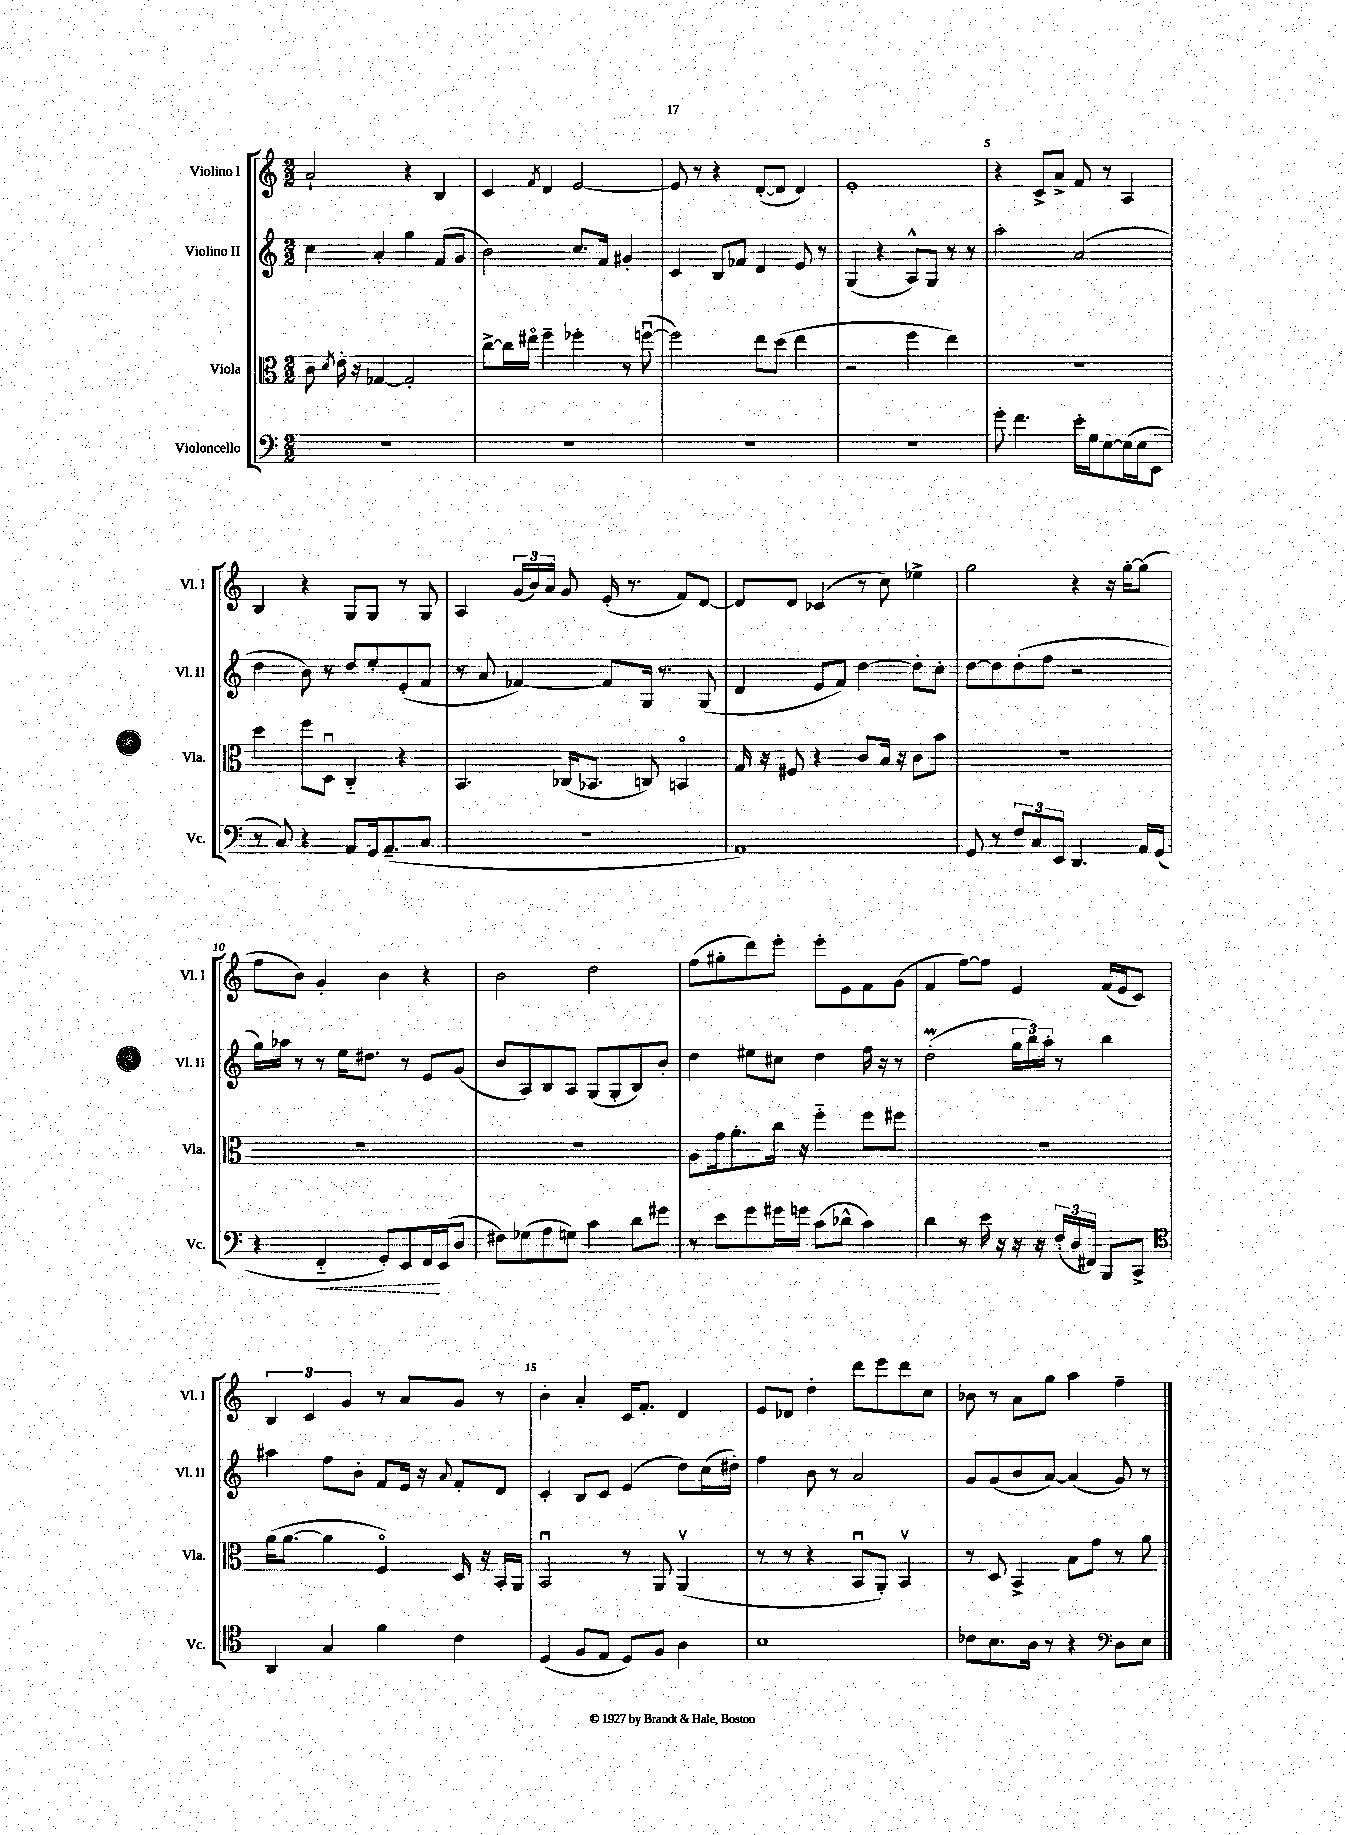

**kern	**dynam	**kern	**kern	**kern
*part4	*part4	*part3	*part2	*part1
*staff4	*staff4	*staff3	*staff2	*staff1
*I"Violoncello	*	*I"Viola	*I"Violino II	*I"Violino I
*I'Vc.	*	*I'Vla.	*I'Vl. II	*I'Vl. I
*clefF4	*	*clefC3	*clefG2	*clefG2
*k[]	*	*k[]	*k[]	*k[]
*M2/2	*	*M2/2	*M2/2	*M2/2
=1	=1	=1	=1	=1
1r	.	8c\	4cc\	2a`/
.	.	8qd/	.	.
.	.	16e'\	.	.
.	.	16r	.	.
.	.	[4G-X/	4a'/	.
.	.	2G-'/]	4gg\	4r
.	.	.	(8f/L	4B/
.	.	.	8g/J	.
=2	=2	=2	=2	=2
1r	.	[8cc^\L	2b\)	4c/
.	.	16cc\L]	.	.
.	.	16ee#X\JJ	.	.
.	.	.	.	8qf/
.	.	4ff~\	.	4d/
.	.	4ff-X'\	8.cc/L	[2e/
.	.	.	16f/Jk	.
.	.	8r	4g#X'/	.
.	.	([8ffnu\	.	.
=3	=3	=3	=3	=3
1r	.	2ff\])	4c/	8e/]
.	.	.	.	8r
.	.	.	8B/L	4r
.	.	.	8f-X/J	.
.	.	8ee\L	4d/	([8d'/L
.	.	(8dd\J	.	8d/J]
.	.	4ee\	8e/	4d/)
.	.	.	8r	.
=4	=4	=4	=4	=4
1r	.	2r	(4G/	1e'
.	.	.	4r	.
.	.	4ff\	8A^^/L)	.
.	.	.	8G/J	.
.	.	4ee\)	8r	.
.	.	.	8r	.
=5	=5	=5	=5	=5
8g'\	.	1r	2aa'\	4r
4.f\	.	.	.	.
.	.	.	.	8c^/L
.	.	.	.	8a^/J
16e'\LL	.	.	(2a/	8f/
16G\J	.	.	.	.
[8E\	.	.	.	8r
(16E\L]	.	.	.	4A/
16E\J	.	.	.	.
8EE\J	.	.	.	.
!!LO:LB:g=z
=6	=6	=6	=6	=6
8r	.	4dd\	4dd\	4B/
8C/)	.	.	.	.
4r	.	8ff\L	8b\)	4r
.	.	8Du\J	8r	.
8AA/L	.	4C/	8dd/L	8G/L
16GG/k	.	.	8ee'/	8G/J
(8.AA~/	.	.	.	.
.	.	4r	(8e'/	8r
8C/J	.	.	8f/J	8G/
=7	=7	=7	=7	=7
1r	.	4.BB/	8r	4A/
.	.	.	8a/	.
.	.	.	[4f-X/)	(24g/LL
.	.	.	.	24b/)
.	.	.	.	24a/JJ
.	.	(16C-X/KL	.	8g/
.	.	8.BB-X/J	.	.
.	.	.	8f-/L]	(16e'/
.	.	.	.	8.r
.	.	8Cn/)	16G/Jk	.
.	.	.	8.r	.
.	.	4BBn/	.	8f/L)
.	.	.	(8G/	[8d/J
=8	=8	=8	=8	=8
1AA)	.	16G/	4d/	8d/L]
.	.	16r	.	.
.	.	8F#X/	.	8d/J
.	.	4r	8e/L	(4c-X/
.	.	.	8f/J)	.
.	.	8c/L	[4dd\	8r
.	.	16B/Jk	.	8cc\)
.	.	16r	.	.
.	.	8c\L	8dd'\L]	4ee-X^\
.	.	8b\J	8cc'\J	.
=9	=9	=9	=9	=9
8GG/	.	1r	[8dd\L	2gg\
8r	.	.	8dd\]	.
12F/L	.	.	(8dd'\	.
12C/	.	.	.	.
.	.	.	8ff\J	.
12EE/J	.	.	.	.
4.DD/	.	.	2r	4r
.	.	.	.	16r
.	.	.	.	[16gg'\KL
16AA/LL	.	.	.	(8gg\J]
(16GG/JJ	.	.	.	.
!!LO:LB:g=z
=10	=10	=10	=10	=10
4r	.	1r	16gg\LL)	8ff\L
.	.	.	16aa-X\JJ	.
.	.	.	8r	8b\J)
!	!LO:HP:b	!	!	!
4FF/	<	.	8r	4g'/
.	.	.	16ee\KL	.
.	.	.	8.dd#X\J	.
8GG'/L)	.	.	.	4b\
8EE/	.	.	8r	.
16FF/L	.	.	8e/L	4r
(16EE/J	[	.	.	.
8D/J	.	.	(8g/J	.
=11	=11	=11	=11	=11
8F#X\L)	.	1r	8b/L	2b\
(8G-X\	.	.	8A/)	.
8A\	.	.	8B/	.
8Gn\J)	.	.	8A/J	.
4c\	.	.	(8G/L	2dd\
.	.	.	8G'/	.
8d\L	.	.	8B/)	.
8g#X\J	.	.	8b'/J	.
=12	=12	=12	=12	=12
8r	.	8A\L	4dd\	(8ff\L
8e\L	.	16g\k	.	8gg#X'\
.	.	8.a'\	.	.
8g\	.	.	8ee#X\L	8ddd\)
16g#X\L	.	16cc\Jk	8cc#X\J	8eee'\J
16gn\JJ	.	16r	.	.
(8c\L	.	4ff\	4dd\	8eee'\L
8d-X^^\J	.	.	.	8e\
4c\)	.	8ff\L	16ff\	8f\
.	.	.	16r	.
.	.	8ff#X\J	8r	(8g\J
=13	=13	=13	=13	=13
4d\	.	1r	(2ddM'\	4f/
8r	.	.	.	[8ff\L)
16e\	.	.	.	8ff\J]
16r	.	.	.	.
16r	.	.	24gg\LL	4e/
.	.	.	24bb\)	.
16r	.	.	.	.
.	.	.	24aa'\JJ	.
(24F'/LL	.	.	8r	.
24D/	.	.	.	.
24FF#X/JJ)	.	.	.	.
8BBB/L	.	.	4bb\	(16f/LL
.	.	.	.	16e/J
8CC^/J	.	.	.	8c/J)
!!LO:LB:g=z
=14	=14	=14	=14	=14
*clefC4	*	*	*	*
4AA/	.	(16a\KL	4aa#X\	6B/
.	.	[8.a\J	.	.
.	.	.	.	6c/
4G/	.	4a\]	8ff\L	.
.	.	.	.	6g/
.	.	.	8b'\J	.
4f\	.	4F/)	8f/L	8r
.	.	.	16e/Jk	8a/L
.	.	.	16r	.
.	.	.	8qqa/	.
4c\	.	16D/	8f'/L	8g/J
.	.	16r	.	.
.	.	16BB'/LL	8d/J	8r
.	.	16AA/JJ	.	.
=15	=15	=15	=15	=15
(4D/	.	2BBu/	4c'/	4b'\
8F/L	.	.	8B/L	4a'/
8E/J	.	.	8c/J	.
8D/L)	.	8r	(4e/	16c/KL
.	.	.	.	8.f'/J
8F/J	.	8AA/	.	.
4A\	.	(4AAv/	8dd\L)	4d/
.	.	.	(16cc\L	.
.	.	.	16dd#X'\JJ)	.
=16	=16	=16	=16	=16
1B	.	8r	4ff\	8e/L
.	.	8r	.	8d-X/J
.	.	4r	8b\	4dd'\
.	.	.	8r	.
.	.	8BBu/L	2a/	8ddd\L
.	.	8AA'/J)	.	8eee\
.	.	4BBv/	.	8ddd\
.	.	.	.	8cc\J
=17	=17	=17	=17	=17
8c-X\L	.	8r	8g/L	8b-X\
8.B\	.	8D/	(8g/	8r
.	.	4BB^/	8b/	8a\L
16A\Jk	.	.	.	.
8r	.	.	[8a/J)	8gg\J
4r	.	8B\L	(4a/]	4aa\
.	.	8g\J	.	.
*clefF4	*	*	*	*
8D\L	.	8r	8g/)	4ff~\
8E\J	.	8a\	8r	.
==	==	==	==	==
*-	*-	*-	*-	*-
